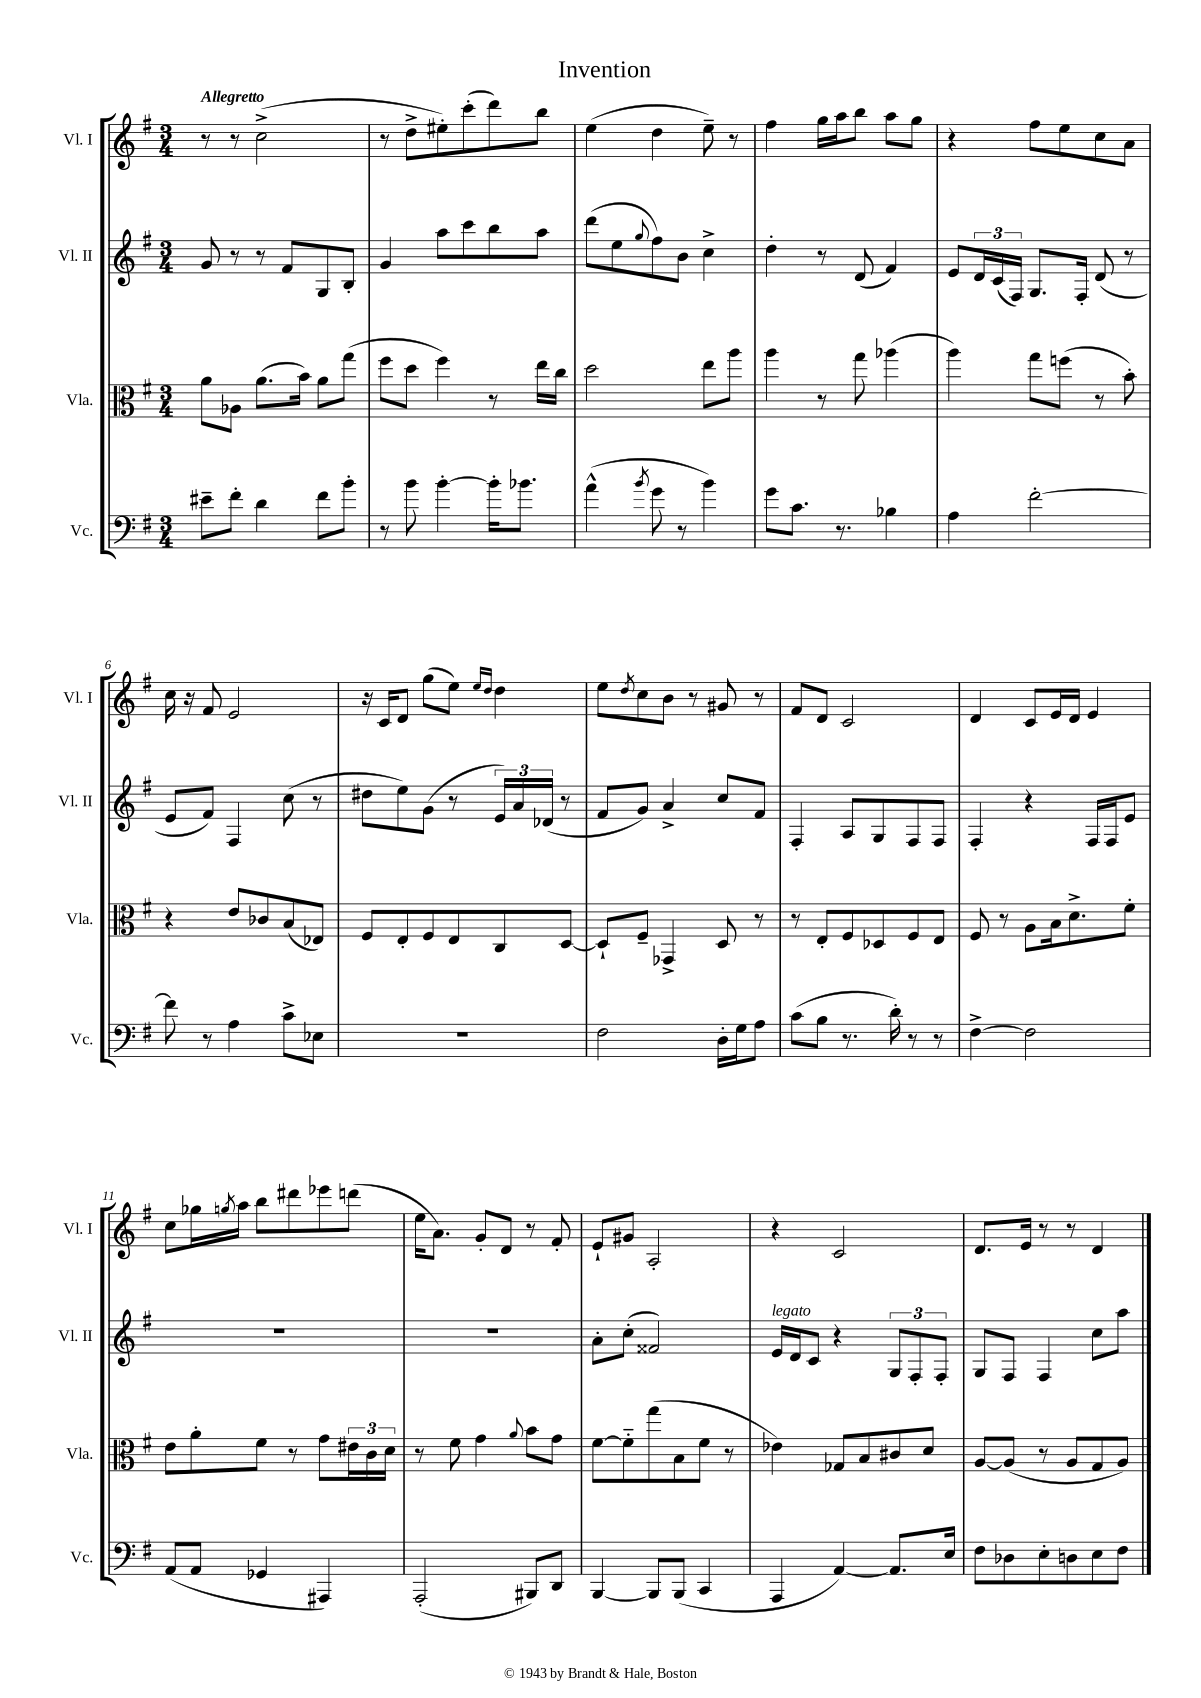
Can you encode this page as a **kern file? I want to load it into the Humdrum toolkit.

**kern	**kern	**kern	**kern
*staff4	*staff3	*staff2	*staff1
*clefF4	*clefC3	*clefG2	*clefG2
*k[f#]	*k[f#]	*k[f#]	*k[f#]
*M3/4	*M3/4	*M3/4	*M3/4
8e#~	8a	8g	8r
8f#'	8A-	8r	8r
4d	(8.a	8r	(2cc^
.	.	8f#	.
.	16b)	.	.
8f#	8a	8G	.
8b'	(8gg	8B'	.
=	=	=	=
8r	8ff#	4g	8r
8b	8dd	.	8dd^
[4b'	4ff#)	8aa	8ee#')
.	.	8ccc	(8ccc'
16b']	8r	8bb	8ddd)
8.b-	.	.	.
.	16ee	8aa	8bb
.	16cc	.	.
=	=	=	=
(4a^^	2dd	(8ddd	(4ee
.	.	8ee	.
8qb	.	8qqgg	.
8g	.	8ff#)	4dd
8r	.	8b	.
4b)	8ee	4cc^	8ee~)
.	8aa	.	8r
=	=	=	=
8g	4aa	4dd'	4ff#
8.c	.	.	.
.	8r	8r	16gg
8.r	.	.	16aa
.	8gg	(8d	8bb
4B-	(4aa-	4f#)	8aa
.	.	.	8gg
=	=	=	=
4A	4aa)	8e	4r
.	.	24d	.
.	.	(24c	.
.	.	24F#)	.
[2f#'	8gg	8.G	8ff#
.	(8ff	.	8ee
.	.	16F#'	.
.	8r	(8d	8cc
.	8b')	8r	8a
=	=	=	=
8f#]	4r	8e	16cc
.	.	.	16r
8r	.	8f#)	8f#
4A	8e	4F#	2e
.	8c-	.	.
8c^	(8B	(8cc	.
8E-	8E-)	8r	.
=	=	=	=
2.r	8F#	8dd#	16r
.	.	.	16c
.	8E'	8ee)	8d
.	8F#	(8g	(8gg
.	8E	8r	8ee)
.	.	.	16qqee
.	.	.	16qqdd
.	8C	24e)	4dd
.	.	24a	.
.	.	(24d-	.
.	[8D	8r	.
=	=	=	=
2F#	8D`]	8f#	8ee
.	.	.	8qdd
.	8F#~	8g)	8cc
.	4GG-^	4a^	8b
.	.	.	8r
16D'	8D	8cc	8g#
16G	.	.	.
8A	8r	8f#	8r
=	=	=	=
(8c	8r	4F#'	8f#
8B	8E'	.	8d
8.r	8F#	8A	2c
.	8D-	8G	.
16d')	.	.	.
8r	8F#	8F#	.
8r	8E	8F#	.
=	=	=	=
[4F#^	8F#	4F#'	4d
.	8r	.	.
2F#]	8A	4r	8c
.	16B	.	16e
.	8.d^	.	16d
.	.	16F#	4e
.	.	16F#	.
.	8f#'	8e	.
=	=	=	=
(8AA	8e	2.r	8cc
8AA	8a'	.	16gg-
.	.	.	8qgg
.	.	.	16aa
4GG-	8f#	.	8bb
.	8r	.	8ddd#
4AAA#)	8g	.	8eee-
.	24e#	.	(8ddd
.	24c	.	.
.	24d	.	.
=	=	=	=
(2AAA'	8r	2.r	16ee
.	.	.	8.a)
.	8f#	.	.
.	4g	.	8g'
.	.	.	8d
.	8qqa	.	.
8BBB#)	8b	.	8r
8DD	8g	.	8f#'
=	=	=	=
[4BBB	[8f#	8a'	8e`
.	8f#'~]	(8cc'	8g#
8BBB]	(8gg	2f##)	2A'
(8BBB	8B	.	.
4CC	8f#	.	.
.	8r	.	.
=	=	=	=
4AAA	4e-)	16e	4r
.	.	16d	.
.	.	8c	.
[4AA)	8G-	4r	2c
.	8B	.	.
8.AA]	8c#	12G	.
.	.	12F#'	.
.	8d	.	.
.	.	12F#'	.
16E	.	.	.
=	=	=	=
8F#	[8A	8G	8.d
8D-	(8A]	8F#	.
.	.	.	16e
8E'	8r	4F#	8r
8D	8A	.	8r
8E	8G	8cc	4d
8F#	8A)	8aa	.
==	==	==	==
*-	*-	*-	*-
